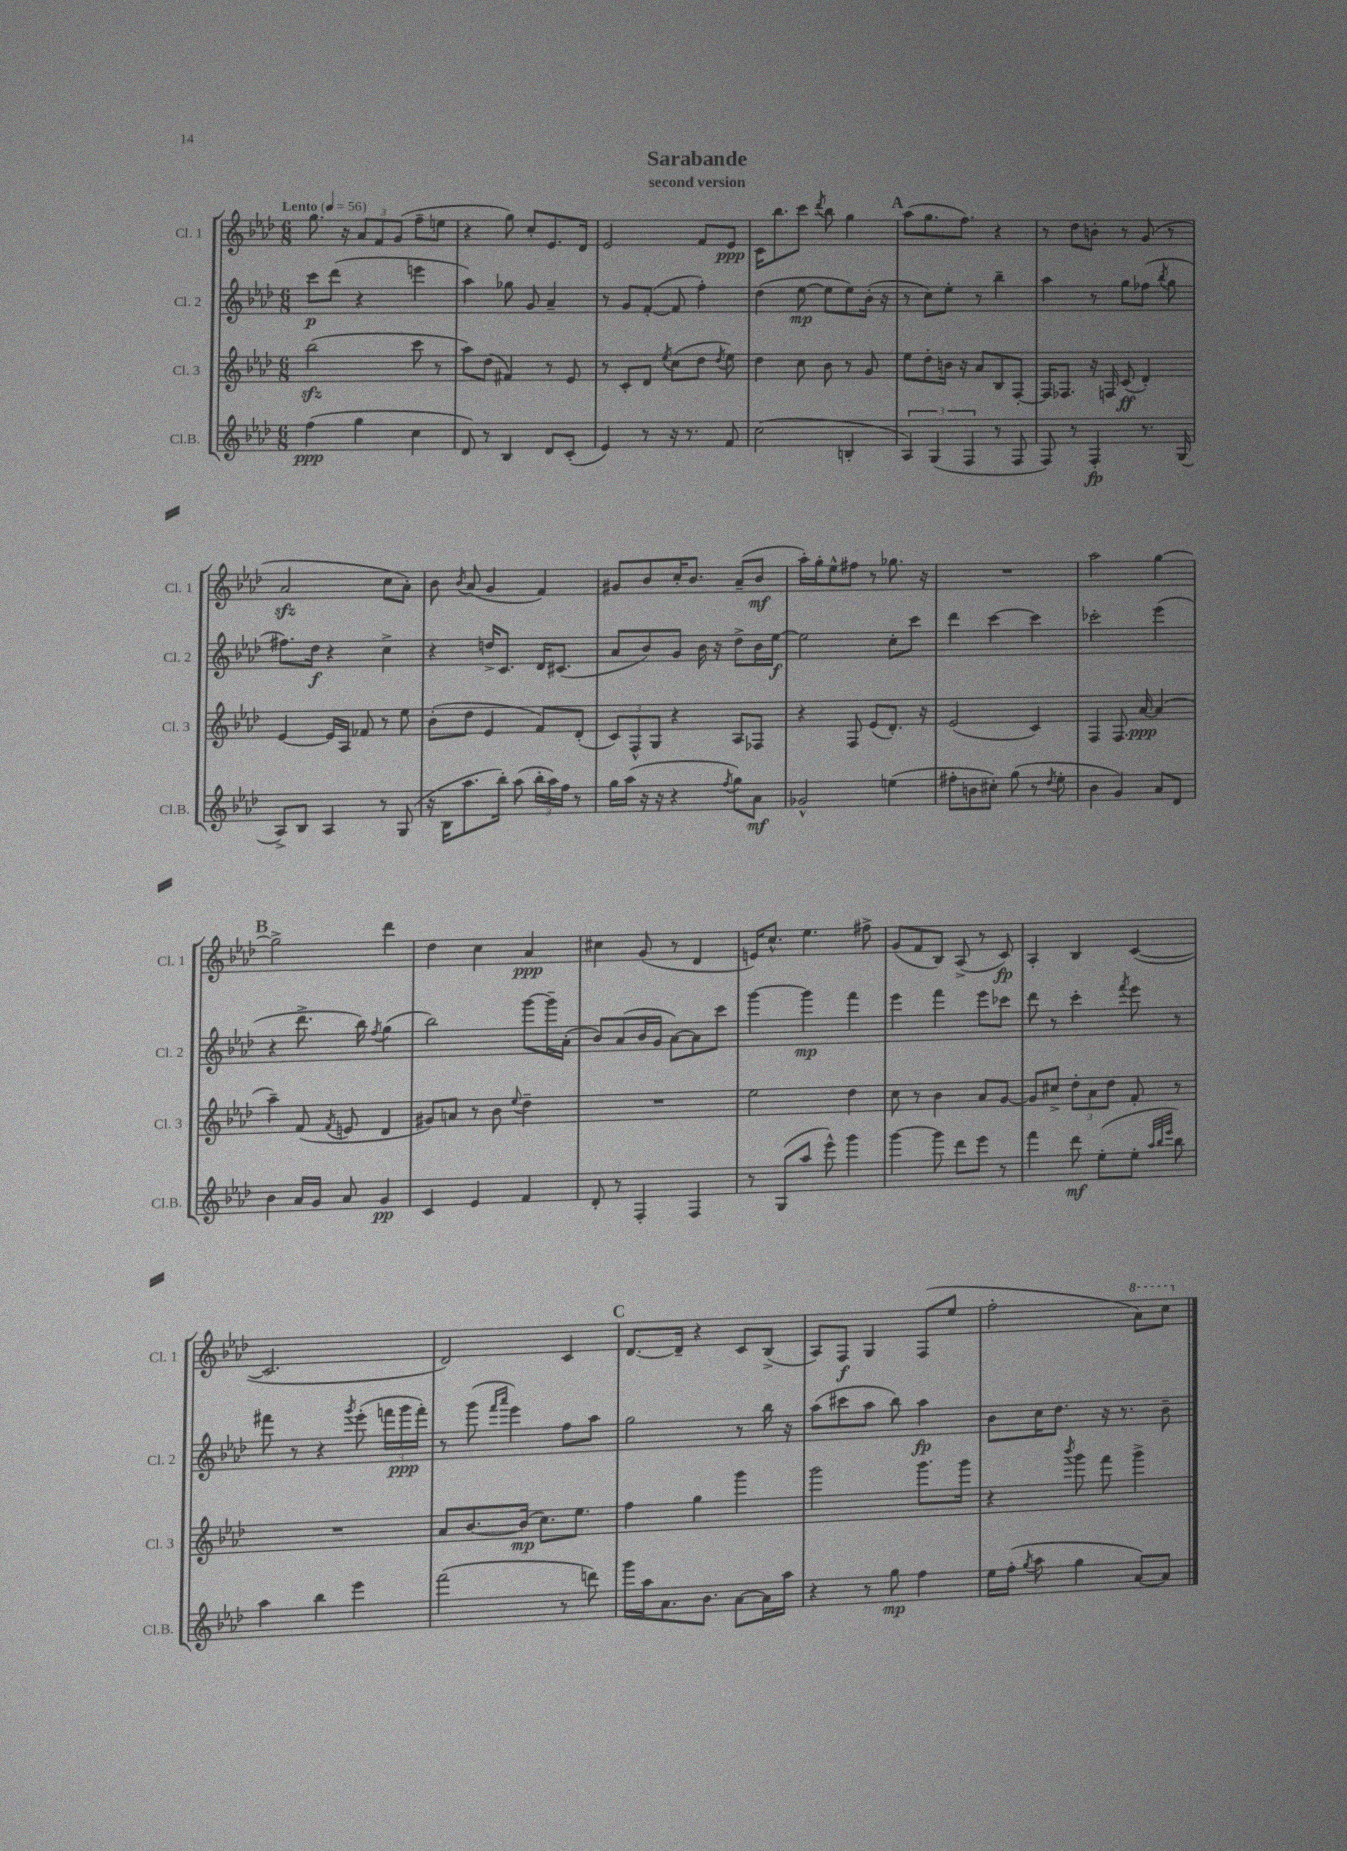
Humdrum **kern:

**kern	**kern	**kern	**kern
*staff4	*staff3	*staff2	*staff1
*clefG2	*clefG2	*clefG2	*clefG2
*k[b-e-a-d-]	*k[b-e-a-d-]	*k[b-e-a-d-]	*k[b-e-a-d-]
*M6/8	*M6/8	*M6/8	*M6/8
*MM56	*MM56	*MM56	*MM56
(4ff	(2bb-	8ccc	8.gg
.	.	(8ddd-	.
.	.	.	16r
4gg	.	4r	12a-
.	.	.	12f
.	.	.	(12g
4cc	8ccc	4eee	8ff~
.	8r	.	8ee
=	=	=	=
8d-)	8aa-)	4aa-)	4r
8r	(8dd-	.	.
4B-	4f#)	8gg-	8gg)
.	.	8g	8cc'
8d-	8r	4a-~	8.e-
(8c'	8e-	.	.
.	.	.	16d-
=	=	=	=
4e-)	8r	8r	2e-
.	8c'	8g	.
8r	8d-	([8f'	.
.	8qee-	.	.
16r	(8cc	8f]	.
8.r	.	.	.
.	8dd-	4ff')	8f
.	8qdd-	.	.
8f	8ee-)	.	8e-
=	=	=	=
(2cc	4dd-	(4dd-	16c
.	.	.	8.bb-
.	8cc	[8ee-	8ccc
.	.	.	8qddd-
.	8b-	8ee-]	8bb-
4B'	8r	8ee-)	4gg
.	8g	(16b-'	.
.	.	16r	.
=	=	=	=
6A-)	8ee-	8r	(8aa-
.	8dd-'	8cc)	8.gg
(6G	.	.	.
.	16b	8ee-'	.
.	16r	.	8.ff)
6F	.	.	.
.	8a-	8r	.
8r	8B-	4bb-~	4r
8F	[8F'	.	.
=	=	=	=
8F)	16F]	4aa-	8r
.	8.F-	.	.
8r	.	.	8dd-
4F'	16r	8r	8b'
.	16F	.	.
.	(8c	8gg	8r
8.r	4d-')	(8ff-	(8g
.	.	8qbb-	.
.	.	8gg	8r
(16G	.	.	.
=	=	=	=
8A-^)	[4e-	8.ff#)	2a-
8B-	.	.	.
.	.	16dd-	.
4A-	16e-]	4r	.
.	16A-	.	.
.	8f-	.	.
8r	8r	4cc^	8cc
(8G	8ee-	.	8a-')
=	=	=	=
16r	(8b-'	4r	8b-
16B-	.	.	.
.	.	.	8qb-
8.aa-	8dd-	.	(8a-
.	4e-	16dd^	4g
16bb-')	.	8.c	.
(8aa-	.	.	.
24bb-'	8f)	16d-	4f)
24aa-)	.	.	.
.	.	(8.c#	.
24ff	.	.	.
8r	(8d-'	.	.
=	=	=	=
16gg	12c)	8a-	8g#
(16aa-	.	.	.
.	12F^^	.	.
16r	.	8b-)	8b-
.	12G	.	.
16r	.	.	.
4r	4r	8g	16cc'
.	.	.	8.b-
.	.	16b-	.
.	.	16r	.
8qff	.	.	.
8gg)	8A-	8dd-^	(8a-~
8a-	8F-	16b-	8b-
.	.	[16ee-	.
=	=	=	=
2g-^^	4r	2ee-]	16aa-')
.	.	.	16gg'
.	.	.	8ee-^^
.	8F	.	8ff#
.	(8e-	.	8r
(4ee	8.d-')	8cc'	8.gg-
.	.	8ccc	.
.	16r	.	16r
=	=	=	=
8ff#'	(2e-	4ddd-	2.r
8b	.	.	.
8cc#')	.	[4ccc	.
(8gg	.	.	.
8r	4c)	4ccc]	.
8qdd-	.	.	.
8ee-'	.	.	.
=	=	=	=
4b-	4F	2ccc-'	2aa-
4g)	8.F	.	.
.	[16a-	.	.
8a-	(4a-]	(4eee-	[4gg
8d-	.	.	.
=	=	=	=
4b-	4aa-~)	4r	2gg^]
16a-	(8f	8.ddd-^	.
16g	.	.	.
.	8qf	.	.
8a-	8e	.	.
.	.	16bb-)	.
.	.	8qff	.
4g	4d-	(4gg	4ddd-
=	=	=	=
4c	8g#)	2bb-)	4dd-
.	8a	.	.
4e-	8r	.	4cc
.	8b-	.	.
.	8qqee-	.	.
4f	4dd-~	[8ggg	4a-
.	.	16ggg~]	.
.	.	(16a-'	.
=	=	=	=
8d-'	2.r	8b-)	4cc#
8r	.	(8a-	.
4F'	.	16b-	(8g
.	.	16g	.
.	.	[8a-)	8r
4F	.	8a-]	4d-
.	.	8ccc	.
=	=	=	=
8r	2ee-	[4ggg	16e)
.	.	.	8.cc^^
(8G	.	.	.
8aa-	.	4ggg]	4.ee-
8eee-^^)	.	.	.
4ggg	4dd-	4fff	.
.	.	.	8ff#^
=	=	=	=
[4ggg	8cc	4eee-	(8g
.	8r	.	8f
8ggg]	4b-	4fff	8B-)
8ddd-	.	.	(8A-^
8eee-	8a-	8eee-	8r
8r	[8g	8ccc-	8c)
=	=	=	=
4fff	8g]	8ddd-	4A-'
.	8cc#^	8r	.
8ddd-	12dd-'	4ccc'	4B-
.	12a-	.	.
(8ee-'	.	.	.
.	12dd-	.	.
.	.	8qfff	.
8ee-'	8f'	8eee-	([4c
32qqaa-	.	.	.
32qqbb-	.	.	.
32qqeee-	.	.	.
8bb-)	8r	8r	.
=	=	=	=
4aa-	2.r	8fff#	2.c]
.	.	8r	.
4bb-	.	4r	.
.	.	8qggg	.
4eee-	.	(8eee-'	.
.	.	24fff	.
.	.	24ggg	.
.	.	24fff')	.
=	=	=	=
(2fff	8a-	8r	2d-)
.	[8.b-	(8ggg	.
.	.	16qqfff	.
.	.	16qqaaa-	.
.	.	4eee-)	.
.	(16b-]	.	.
.	8.cc)	.	.
8r	.	8ff	4c
.	8.ee-	.	.
8ddd)	.	8aa-	.
=	=	=	=
16ggg	4ff	2gg	[8.d-
16aa-	.	.	.
8.a-	.	.	.
.	.	.	16d-~]
.	4gg	.	4r
8.b-	.	.	.
[8a-	4ggg	8r	8c
16a-]	.	16bb-	(8B-^
16aa-	.	16r	.
=	=	=	=
4r	2ggg	(8aa-	8A-)
.	.	8ccc#	8F
8r	.	8aa-	4G
8gg	.	8bb-)	.
4ff	8.ggg	4aa-	(8F
.	.	.	8ee-
.	16ggg	.	.
=	=	=	=
16ee-	4r	8b-	2ff'
(16ff'	.	.	.
8qgg	.	.	.
8aa-	.	16cc	.
.	.	8.dd-	.
.	8qbbb-	.	.
4gg	8ggg	.	.
.	8fff	16r	.
.	.	8.r	.
[8a-)	4ggg^	.	8aa-)
8a-]	.	8b-~	8ccc
==	==	==	==
*-	*-	*-	*-
